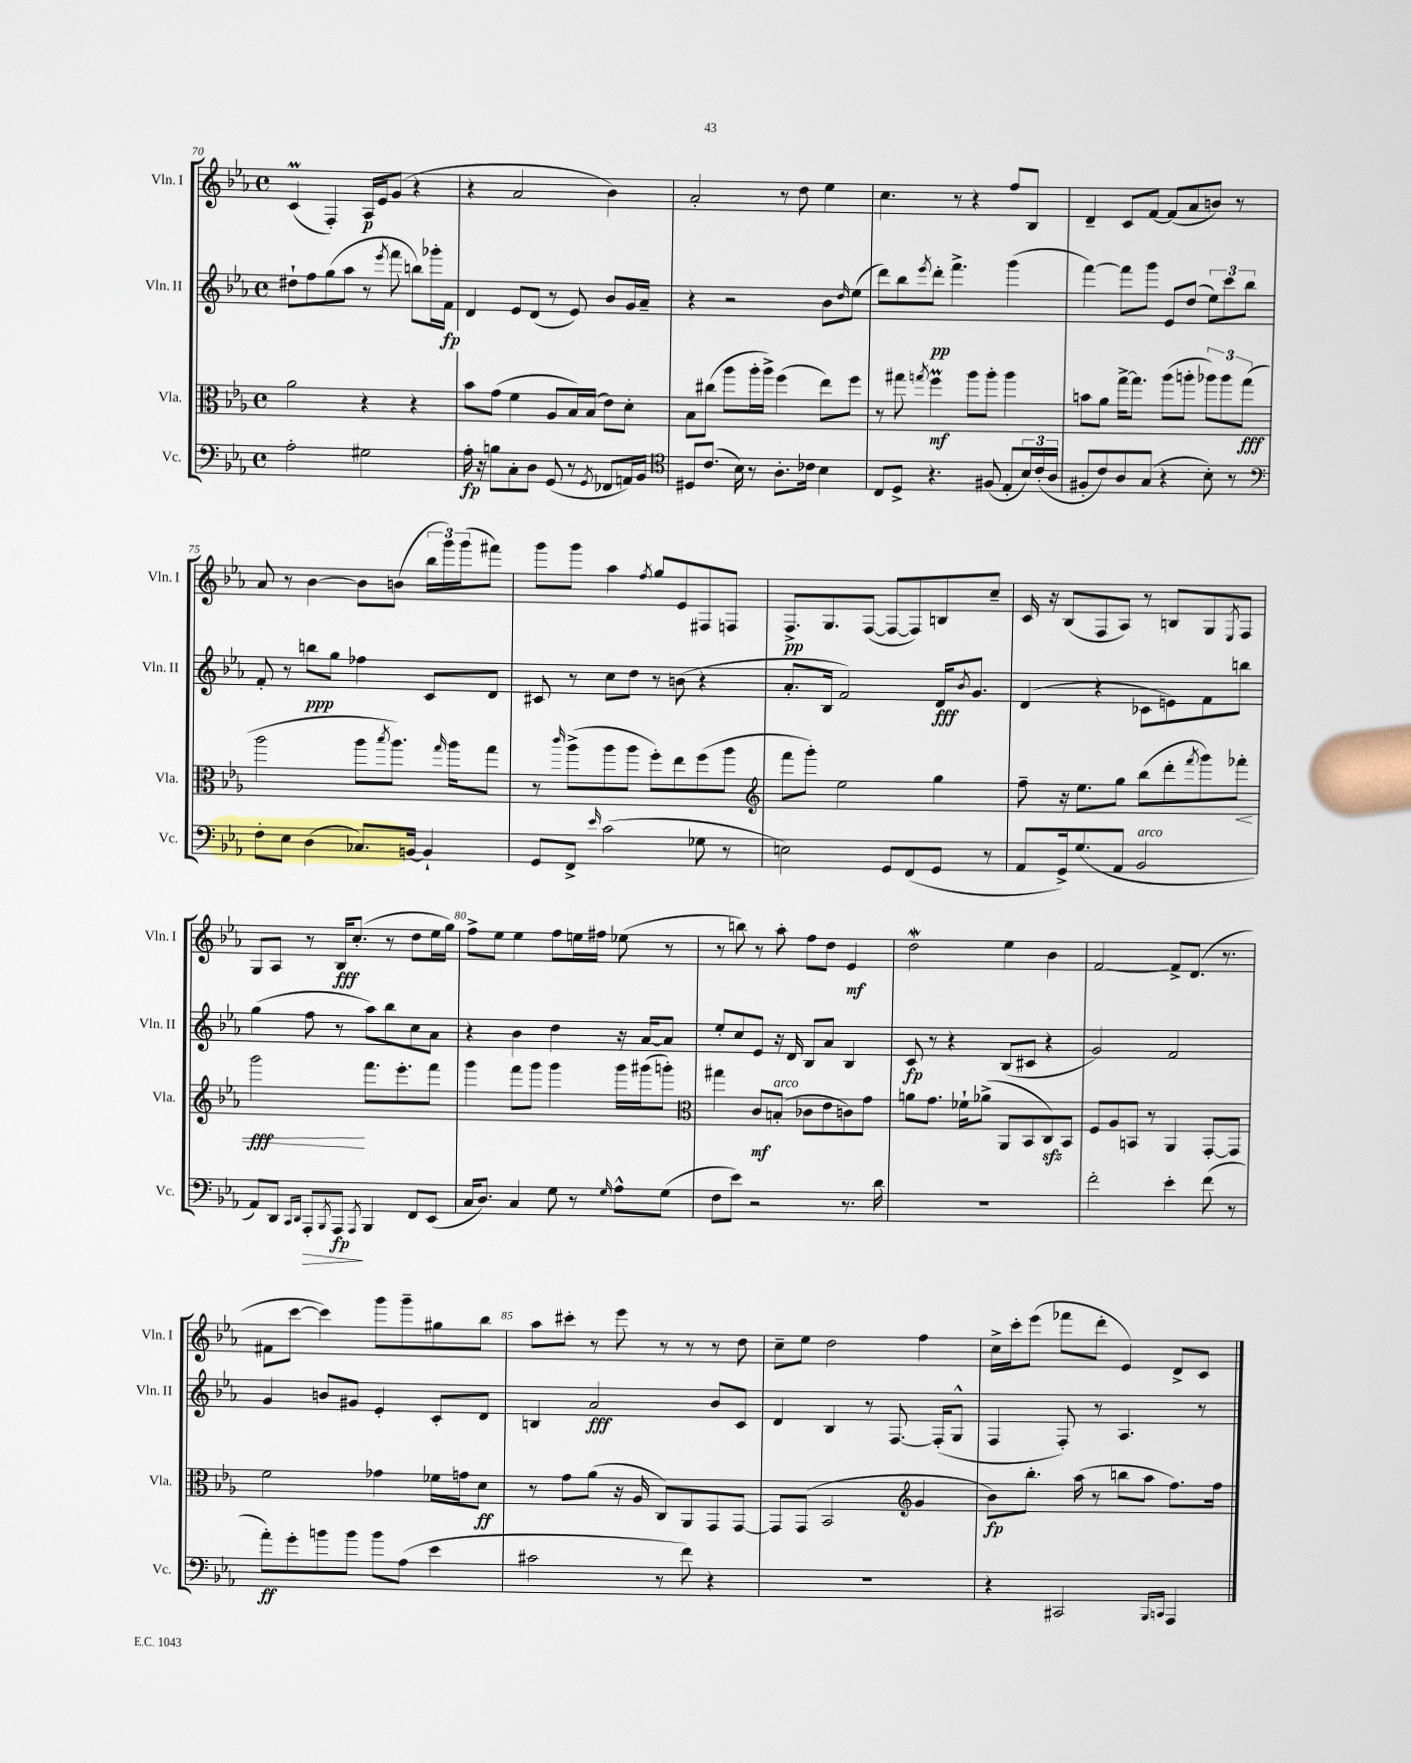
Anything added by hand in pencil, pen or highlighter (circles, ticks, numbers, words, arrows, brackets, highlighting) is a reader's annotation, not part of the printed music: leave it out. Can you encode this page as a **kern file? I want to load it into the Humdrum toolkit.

**kern	**dynam	**kern	**dynam	**kern	**dynam	**kern	**dynam
*part4	*part4	*part3	*part3	*part2	*part2	*part1	*part1
*staff4	*staff4	*staff3	*staff3	*staff2	*staff2	*staff1	*staff1
*I"Vc.	*	*I"Vla.	*	*I"Vln. II	*	*I"Vln. I	*
*I'Vc.	*	*I'Vla.	*	*I'Vln. II	*	*I'Vln. I	*
*clefF4	*	*clefC3	*	*clefG2	*	*clefG2	*
*k[b-e-a-]	*	*k[b-e-a-]	*	*k[b-e-a-]	*	*k[b-e-a-]	*
*M4/4	*	*M4/4	*	*M4/4	*	*M4/4	*
*met(c)	*	*met(c)	*	*met(c)	*	*met(c)	*
=70	=70	=70	=70	=70	=70	=70	=70
2A-'\	.	2a-\	.	8dd#X`\L	.	(4cM/	.
.	.	.	.	8ff\	.	.	.
.	.	.	.	(8gg\	.	4F'/)	.
.	.	.	.	8aa-\J	.	.	.
2G#X\	.	4r	.	8r	.	16A-/LL	p
.	.	.	.	.	.	16e-/J	.
.	.	.	.	8qeee-/	.	.	.
.	.	.	.	8fff\	.	(8g/J	.
.	.	4r	.	8bbn\L)	.	4r	.
.	.	.	.	16ggg-X'\L	.	.	.
.	.	.	.	16f\JJ	fp	.	.
=71	=71	=71	=71	=71	=71	=71	=71
16A-'\	fp	8b-\L	.	4d/	.	4r	.
16r	.	.	.	.	.	.	.
8Bn\L	.	(8g\J	.	.	.	.	.
8C'\	.	4f\	.	8e-/L	.	2a-/	.
8D\J	.	.	.	(8d/J	.	.	.
(8GG/	.	8A-/L	.	8r	.	.	.
8r	.	16B-/L)	.	8e-/)	.	.	.
.	.	(16B-/JJ	.	.	.	.	.
8qGG/	.	.	.	.	.	.	.
8FF-X/L	.	8e-\L)	.	8b-/L	.	4b-\)	.
16AAn/L)	.	8d'\J	.	16g/L	.	.	.
16BB-/JJ	.	.	.	16a-~/JJ	.	.	.
=72	=72	=72	=72	=72	=72	=72	=72
*clefC4	*	*	*	*	*	*	*
8D#X/L	.	8B-\L	.	4r	.	2a-'/	.
(8.c/J	.	(8cc#X\J	.	.	.	.	.
.	.	8aa-\L	.	2r	.	.	.
16B-\)	.	.	.	.	.	.	.
8r	.	16aa-'\L	.	.	.	.	.
.	.	16aa-^\JJ)	.	.	.	.	.
8.A-'\L	.	(4ff\	.	.	.	8r	.
.	.	.	.	.	.	8dd\	.
16c-X\Jk	.	.	.	.	.	.	.
4B-\	.	8ee-\L)	.	8b-\L	.	4ee-\	.
.	.	.	.	16qqdd/	.	.	.
.	.	8ff\J	.	(8ee-\J	.	.	.
=73	=73	=73	=73	=73	=73	=73	=73
8C/L	.	8r	.	8ddd\L)	.	4.cc\	.
8D^/J	.	8gg#X\	.	8bb-\	.	.	.
.	.	8qggn/	.	8qeee-/	.	.	.
4.r	.	4ffM\	mf	8ddd'\J	pp	.	.
.	.	.	.	4.fff^\	.	8r	.
.	.	8aa-\L	.	.	.	4r	.
(8F#X/	.	8aa-'\J	.	.	.	.	.
8E-'/L	.	4aa-\	.	(4ggg\	.	8ff/L	.
24B-/L)	.	.	.	.	.	8B-/J	.
(24c'/	.	.	.	.	.	.	.
24A-/JJ	.	.	.	.	.	.	.
=74	=74	=74	=74	=74	=74	=74	=74
8F#X'/L	.	8bn\L	.	[4fff\)	.	4d~/	.
8c/)	.	8a-\J	.	.	.	.	.
8A-/	.	[16gg^\KL	.	8fff\L]	.	8c/L	.
.	.	8.gg\J]	.	.	.	.	.
(8G/J	.	.	.	8ggg\J	.	[8f/J	.
4r	.	(8aa-\L	.	8e-/L	.	(8f/L]	.
.	.	8aan'\J	.	(8dd/J	.	8a-/	.
8B-'\)	.	12aa-X\L)	.	12ee-\L)	.	8bn/J)	.
.	.	12aa-\	.	12ccc\	.	.	.
8r	.	.	.	.	.	8r	.
.	.	(12gg\J	fff	12bb-\J	.	.	.
!!LO:LB:g=z
=75	=75	=75	=75	=75	=75	=75	=75
*clefF4	*	*	*	*	*	*	*
8F'\L	.	2aa-\	.	8f'/	.	8a-/	.
8E-\J	.	.	.	8r	.	8r	.
(4D\	.	.	.	8bbn\L	ppp	[4b-\	.
.	.	.	.	8gg\J	.	.	.
8.C-X/L)	.	8aa-\L	.	4ff-X\	.	8b-\L]	.
.	.	8qbb-/	.	.	.	.	.
.	.	8.aa-\J)	.	.	.	(8bn\J	.
[16BBn/Jk	.	.	.	.	.	.	.
4BB`/]	.	.	.	8c/L	.	24bb-\LL	.
.	.	.	.	.	.	24ggg\)	.
.	.	16qqgg/	.	.	.	.	.
.	.	16aa-\KL	.	.	.	.	.
.	.	.	.	.	.	(24ggg\J	.
.	.	8gg\J	.	8d/J	.	8fff#X\J)	.
=76	=76	=76	=76	=76	=76	=76	=76
8GG/L	.	8r	.	8c#X/	.	8ggg\L	.
.	.	16qqccc/	.	.	.	.	.
8FF^/J	.	(8aa-^\L	.	8r	.	8ggg\J	.
16qqe-/	.	.	.	.	.	.	.
(2c\	.	8aa-\	.	8cc\L	.	4aa-\	.
.	.	8aa-\J	.	8dd\J	.	.	.
.	.	.	.	.	.	8qff/	.
.	.	8ff'\L)	.	8r	.	8gg/L	.
.	.	8ee-\	.	(8bn\	.	8e-/	.
8G-X\	.	(8ff\	.	4r	.	8F#X/	.
8r	.	8aa-\J	.	.	.	8Fn/J	.
=77	=77	=77	=77	=77	=77	=77	=77
*	*	*clefG2	*	*	*	*	*
2En\)	.	8fff\L	.	8.a-'/L	.	8.F^/L	pp
.	.	8ggg'\J)	.	.	.	.	.
.	.	.	.	16B-/Jk	.	8.G/	.
.	.	2ee-\	.	2f/)	.	.	.
.	.	.	.	.	.	([8F/J	.
8GG/L	.	.	.	.	.	8F/L_	.
(8FF/	.	.	.	.	.	8F/])	.
8GG/J	.	4gg\	.	16d/KL	fff	8Bn/	.
.	.	.	.	8qb-/	.	.	.
.	.	.	.	8.g/J	.	.	.
8r	.	.	.	.	.	8cc~/J	.
=78	=78	=78	=78	=78	=78	=78	=78
8AA-/L	.	8ff~\	.	(4d/	.	16c/	.
.	.	.	.	.	.	16r	.
16GG^/k)	.	16r	.	.	.	(8B-/L	.
(8.G/	.	8.ee-\L	.	.	.	.	.
.	.	.	.	4r	.	8F/	.
8AA-/J	.	8gg\J	.	.	.	8A-/J)	.
!LO:TX:a:i:t=arco	!	!	!	!	!	!	!
2BB-/	.	(8bb-\L	.	8c-X\L	.	8r	.
.	.	8ddd'\	.	8en\)	.	8Bn/L	.
.	.	8qfff/	.	.	.	.	.
.	.	8ggg\)	.	8f\	.	8G/	.
.	.	.	.	.	.	8qE-/	.
!	!	!	!LO:HP:b	!	!	!	!
.	.	8fff-X'\J	<	8bbn\J	.	8F/J	.
!!LO:LB:g=z
=79	=79	=79	=79	=79	=79	=79	=79
8AA-/L)	.	2ggg\	fff	(4gg\	.	8G/L	.
8DD/J	.	.	.	.	.	8A-/J	.
16qqCC/LL	.	.	.	.	.	.	.
16qqDD/JJ	.	.	.	.	.	.	.
!	!LO:HP:b	!	!	!	!	!	!
8AAA-'/L	>	.	.	8ff\	.	8r	.
8qBBB-/	.	.	.	.	.	.	.
8AAA-/J	fp	.	.	8r	.	16B-/KL	fff
.	.	.	.	.	.	(8.cc'/J	.
8qAAA-/	.	.	.	.	.	.	.
4BBB-/	]	8.fff\L	[	8aa-\L)	.	.	.
.	.	.	.	8bb-\	.	8r	.
.	.	8.eee-'\	.	.	.	.	.
8FF/L	.	.	.	8cc\	.	8dd\L	.
(8EE-/J	.	8fff\J	.	8a-\J	.	16ee-\L	.
.	.	.	.	.	.	16gg\JJ)	.
=80	=80	=80	=80	=80	=80	=80	=80
16C/KL	.	4ggg\	.	4r	.	8ff^\L	.
8.D/J)	.	.	.	.	.	.	.
.	.	.	.	.	.	8ee-\J	.
4C/	.	8fff\L	.	4b-\	.	4ee-\	.
.	.	8ggg\J	.	.	.	.	.
8G\	.	4ggg\	.	4dd\	.	8ff\L	.
8r	.	.	.	.	.	16een\L	.
.	.	.	.	.	.	16ff#X\JJ	.
16qqG/	.	.	.	.	.	.	.
8A-^^\L	.	16ggg\LL	.	16r	.	(8ee-X\	.
.	.	(16ggg#X\J	.	[16a-/KL	.	.	.
(8G\J	.	8gggn'\J)	.	8a-/J]	.	8r	.
=81	=81	=81	=81	=81	=81	=81	=81
*	*	*clefC3	*	*	*	*	*
8F\L	.	4gg#X\	.	8ee-'/L	.	8r	.
8e-\J)	.	.	.	8cc/	.	8bbn\)	.
2r	.	8c/L	mf	8e-/J	.	8r	.
!	!	!LO:TX:a:i:t=arco	!	!	!	!	!
.	.	(8Bn'/J	.	16r	.	8aa-'\	.
.	.	.	.	16d/	.	.	.
.	.	8c-X\L	.	8B-/L	.	8ff\L	.
.	.	8e-\	.	8a-/J	.	8dd\J	.
8.r	.	8cn\)	.	4B-/	.	4e-/	mf
.	.	8g\J	.	.	.	.	.
16d\	.	.	.	.	.	.	.
=82	=82	=82	=82	=82	=82	=82	=82
1r	.	8an\L	.	8c/	fp	2ddW\	.
.	.	8.g\J	.	8r	.	.	.
.	.	.	.	4r	.	.	.
.	.	16f-X`\KL	.	.	.	.	.
.	.	(8a-X^\J	.	.	.	.	.
.	.	8AA-/L	.	(8B-/L	.	4ee-\	.
.	.	8BB-/	.	8c#X/J	.	.	.
.	.	8Czz/)	.	4r	.	4b-\	.
.	.	8BB-/J	.	.	.	.	.
=83	=83	=83	=83	=83	=83	=83	=83
2f'\	.	8F/L	.	2g/)	.	[2f/	.
.	.	8A-/	.	.	.	.	.
.	.	8BBn/J	.	.	.	.	.
.	.	8r	.	.	.	.	.
4e-'\	.	4AA-/	.	2f/	.	8f^/L]	.
.	.	.	.	.	.	(8.d/J	.
(8f\	.	[8GG'/L	.	.	.	.	.
.	.	.	.	.	.	8.r	.
8r	.	8GG/J]	.	.	.	.	.
!!LO:LB:g=z
=84	=84	=84	=84	=84	=84	=84	=84
8a-'\L)	ff	2f\	.	4g/	.	8f#X\L	.
8g'\	.	.	.	.	.	[8ccc\J	.
8bn\	.	.	.	8bn/L	.	4ccc\])	.
8b\J	.	.	.	8g#X/J	.	.	.
8b\L	.	4g-X\	.	4e-'/	.	8ggg\L	.
(8A-\J	.	.	.	.	.	8ggg~\	.
4e-\	.	16f-X\LL	.	8c'/L	.	8gg#X\	.
.	.	16gn\J	.	.	.	.	.
.	.	8d\J	ff	8d/J	.	8bb-\J	.
=85	=85	=85	=85	=85	=85	=85	=85
2c#X\	.	8r	.	4Bn/	.	8aa-\L	.
.	.	8g\L	.	.	.	8ccc#X'\J	.
.	.	(8a-\J	.	2a-/	fff	8r	.
.	.	16r	.	.	.	8eee-\	.
.	.	16A-/	.	.	.	.	.
8r	.	8C/L)	.	.	.	8r	.
8f\)	.	8AA-/	.	.	.	8r	.
4r	.	8GG/	.	8b-/L	.	8r	.
.	.	[8GG/J	.	8c/J	.	8dd\	.
=86	=86	=86	=86	=86	=86	=86	=86
1r	.	8GG/L]	.	4d/	.	8cc~\L	.
.	.	(8GG/J	.	.	.	8ee-\J	.
.	.	2BB-/	.	4B-/	.	2dd\	.
.	.	.	.	8r	.	.	.
.	.	.	.	[8.F/	.	.	.
*	*	*clefG2	*	*	*	*	*
.	.	4g/	.	.	.	4ff\	.
.	.	.	.	(16F'/KL]	.	.	.
.	.	.	.	8G^^/J	.	.	.
=87	=87	=87	=87	=87	=87	=87	=87
4r	.	8b-\L)	fp	4F/	.	16cc^\LL	.
.	.	.	.	.	.	16ccc'\J	.
.	.	8.bb-'\J	.	.	.	(8eee-\J	.
2CC#X/	.	.	.	8F'/)	.	8fff-X\L	.
.	.	(16aa-\	.	.	.	.	.
.	.	8r	.	8r	.	8ddd'\J	.
.	.	8bbn\L	.	4.A-/	.	4e-/)	.
.	.	8aa-\J	.	.	.	.	.
16qqBBB-/LL	.	.	.	.	.	.	.
16qqCCn/JJ	.	.	.	.	.	.	.
4AAA-/	.	8.ff\L)	.	.	.	8d^/L	.
.	.	.	.	8r	.	8c/J	.
.	.	16ff\Jk	.	.	.	.	.
==	==	==	==	==	==	==	==
*-	*-	*-	*-	*-	*-	*-	*-
